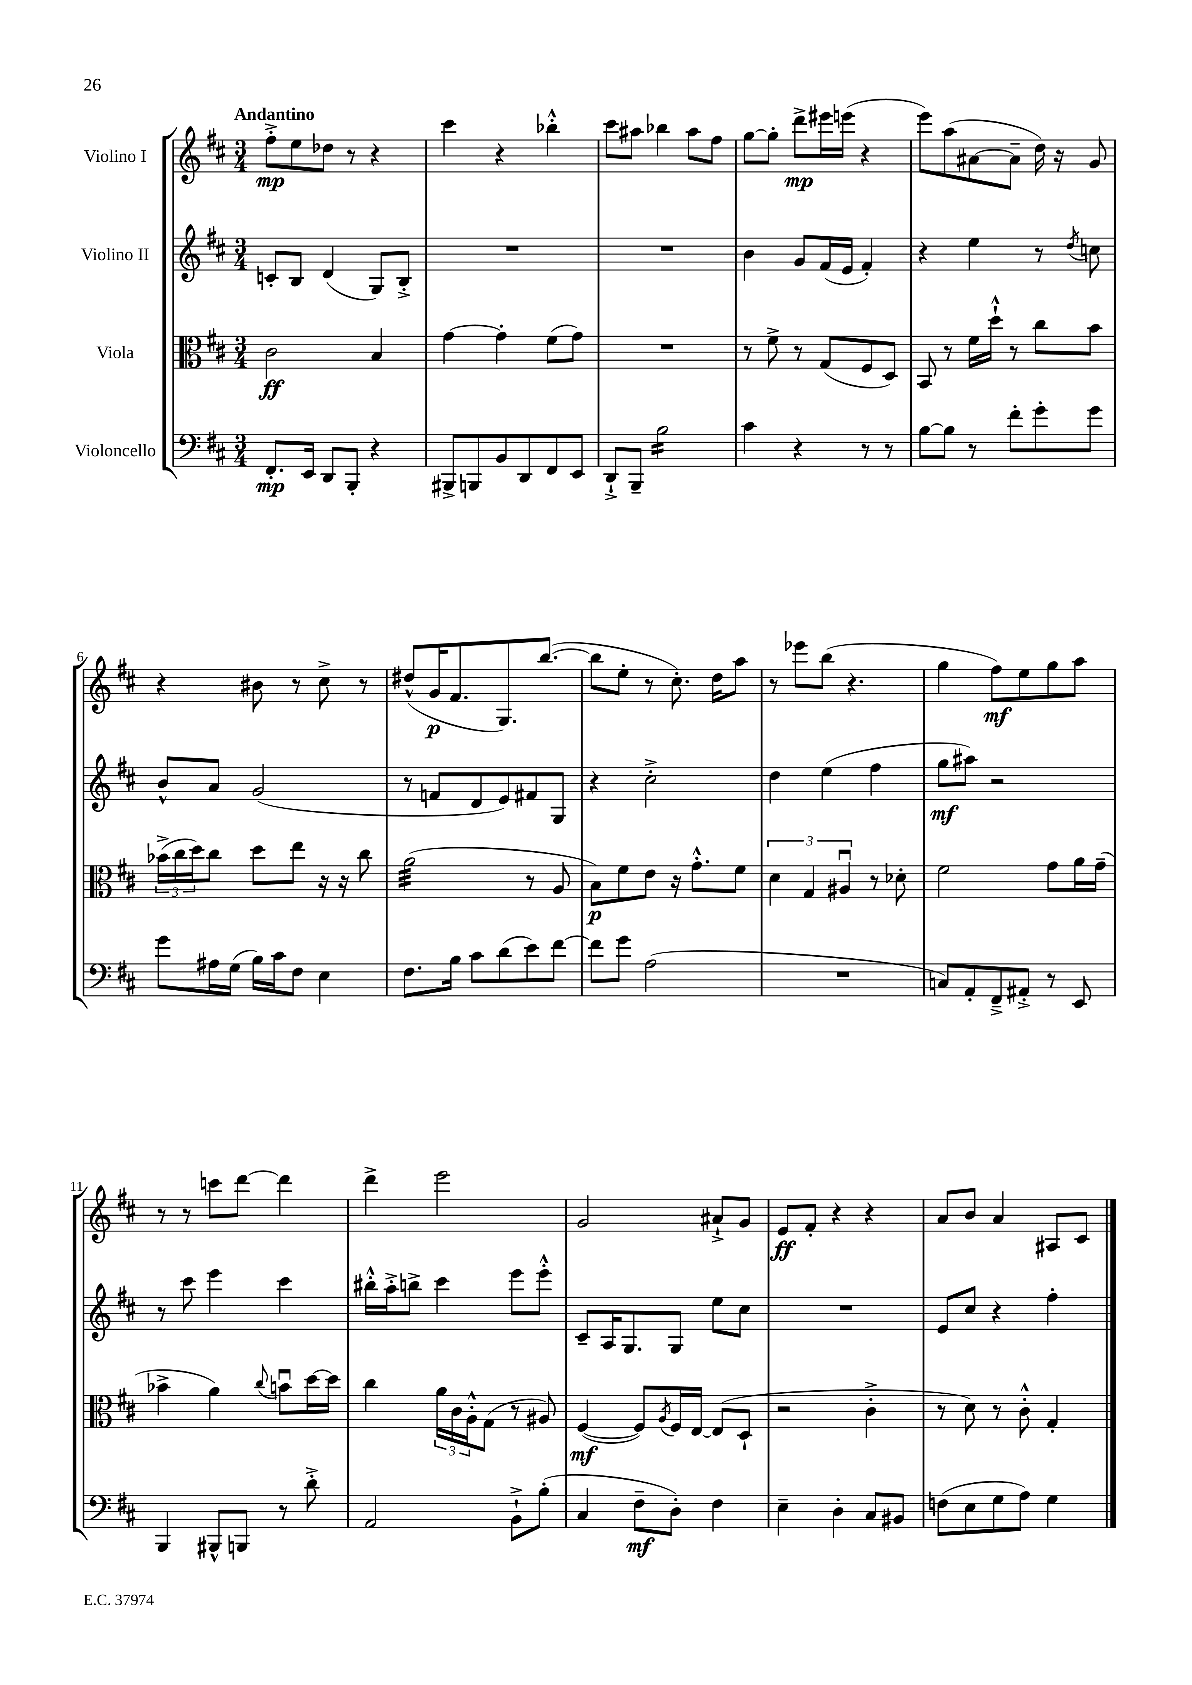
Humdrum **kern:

**kern	**kern	**kern	**kern
*staff4	*staff3	*staff2	*staff1
*clefF4	*clefC3	*clefG2	*clefG2
*k[f#c#]	*k[f#c#]	*k[f#c#]	*k[f#c#]
*M3/4	*M3/4	*M3/4	*M3/4
8.FF#'	2c#	8c'	8ff#'^
.	.	8B	8ee
16EE	.	.	.
8DD	.	(4d	8dd-
8BBB'	.	.	8r
4r	4B	8G)	4r
.	.	8B'^	.
=	=	=	=
8BBB#^	[4g	2.r	4ccc#
8BBB	.	.	.
8BB	4g']	.	4r
8DD	.	.	.
8FF#	(8f#	.	4bb-'^^
8EE	8g)	.	.
=	=	=	=
8DD`^	2.r	2.r	8ccc#
8BBB~	.	.	8aa#
2B	.	.	4bb-
.	.	.	8aa#
.	.	.	8ff#
=	=	=	=
4c#	8r	4b	[8gg
.	8f#^	.	8gg']
4r	8r	8g	8ddd^
.	(8G	(16f#	16eee#
.	.	16e	(16eee
8r	8F#	4f#')	4r
8r	8D)	.	.
=	=	=	=
[8B	8BB	4r	8eee)
8B]	8r	.	(8aa
8r	16f#	4ee	[8a#
.	16dd`^^	.	.
8f#'	8r	.	8a#~]
8g'	8cc#	8r	16dd)
.	.	.	16r
.	.	8qdd	.
8g	8b	8cc	8g
=	=	=	=
8g	(24b-^	8b^^	4r
.	24cc#	.	.
.	24dd)	.	.
16A#	8cc#	8a	.
(16G	.	.	.
16B)	8dd	(2g	8b#
16c#	.	.	.
8F#	8ee	.	8r
4E	16r	.	8cc#^
.	16r	.	.
.	8cc#	.	8r
=	=	=	=
8.F#	(2a	8r	(8dd#^^
.	.	8f	16g
16B	.	.	8.f#
8c#	.	8d	.
(8d	.	8e)	8.G)
8e)	8r	8f#	.
.	.	.	([8.bb
[8f#	8A	8G	.
=	=	=	=
8f#]	8B)	4r	8bb]
8g	8f#	.	8ee'
(2A	8e	2cc#'^	8r
.	16r	.	8.cc#')
.	8.g'^^	.	.
.	.	.	16dd
.	8f#	.	8aa
=	=	=	=
2.r	6d	4dd	8r
.	.	.	8eee-
.	6G	.	.
.	.	(4ee	(8bb
.	6A#u	.	.
.	.	.	4.r
.	8r	4ff#	.
.	8d-'	.	.
=	=	=	=
8C)	2f#	8gg	4gg
8AA'	.	8aa#)	.
8FF#~^	.	2r	8ff#)
8AA#'^	.	.	8ee
8r	8g	.	8gg
8EE	16a	.	8aa
.	(16g~	.	.
=	=	=	=
4BBB	4b-^	8r	8r
.	.	8ccc#	8r
8BBB#^^	4a)	4eee	8ccc
8BBB	.	.	[8ddd
.	8qqcc#	.	.
8r	8bu	4ccc#	4ddd]
8d'^	[16dd	.	.
.	16dd]	.	.
=	=	=	=
2AA	4cc#	16bb#'^^	4ddd^
.	.	16aa'^	.
.	.	8bb^	.
.	24a	4ccc#	2eee
.	24c#	.	.
.	24A'^^	.	.
.	(8G	.	.
8BB`^	8r	8eee	.
(8B'	8A#)	8eee'^^	.
=	=	=	=
4C#	([4F#	8c#~	2g
.	.	16A	.
.	.	8.G	.
8F#~	8F#])	.	.
.	8qA	.	.
8D')	16F#	8G	.
.	[16E	.	.
4F#	(8E]	8ee	8a#`^
.	8D`	8cc#	8g
=	=	=	=
4E~	2r	2.r	8e
.	.	.	8f#'
4D'	.	.	4r
8C#	4c#'^	.	4r
8BB#	.	.	.
=	=	=	=
(8F	8r	8e	8a
8E	8d)	8cc#	8b
8G	8r	4r	4a
8A)	8c#'^^	.	.
4G	4G'	4ff#'	8A#
.	.	.	8c#
==	==	==	==
*-	*-	*-	*-
